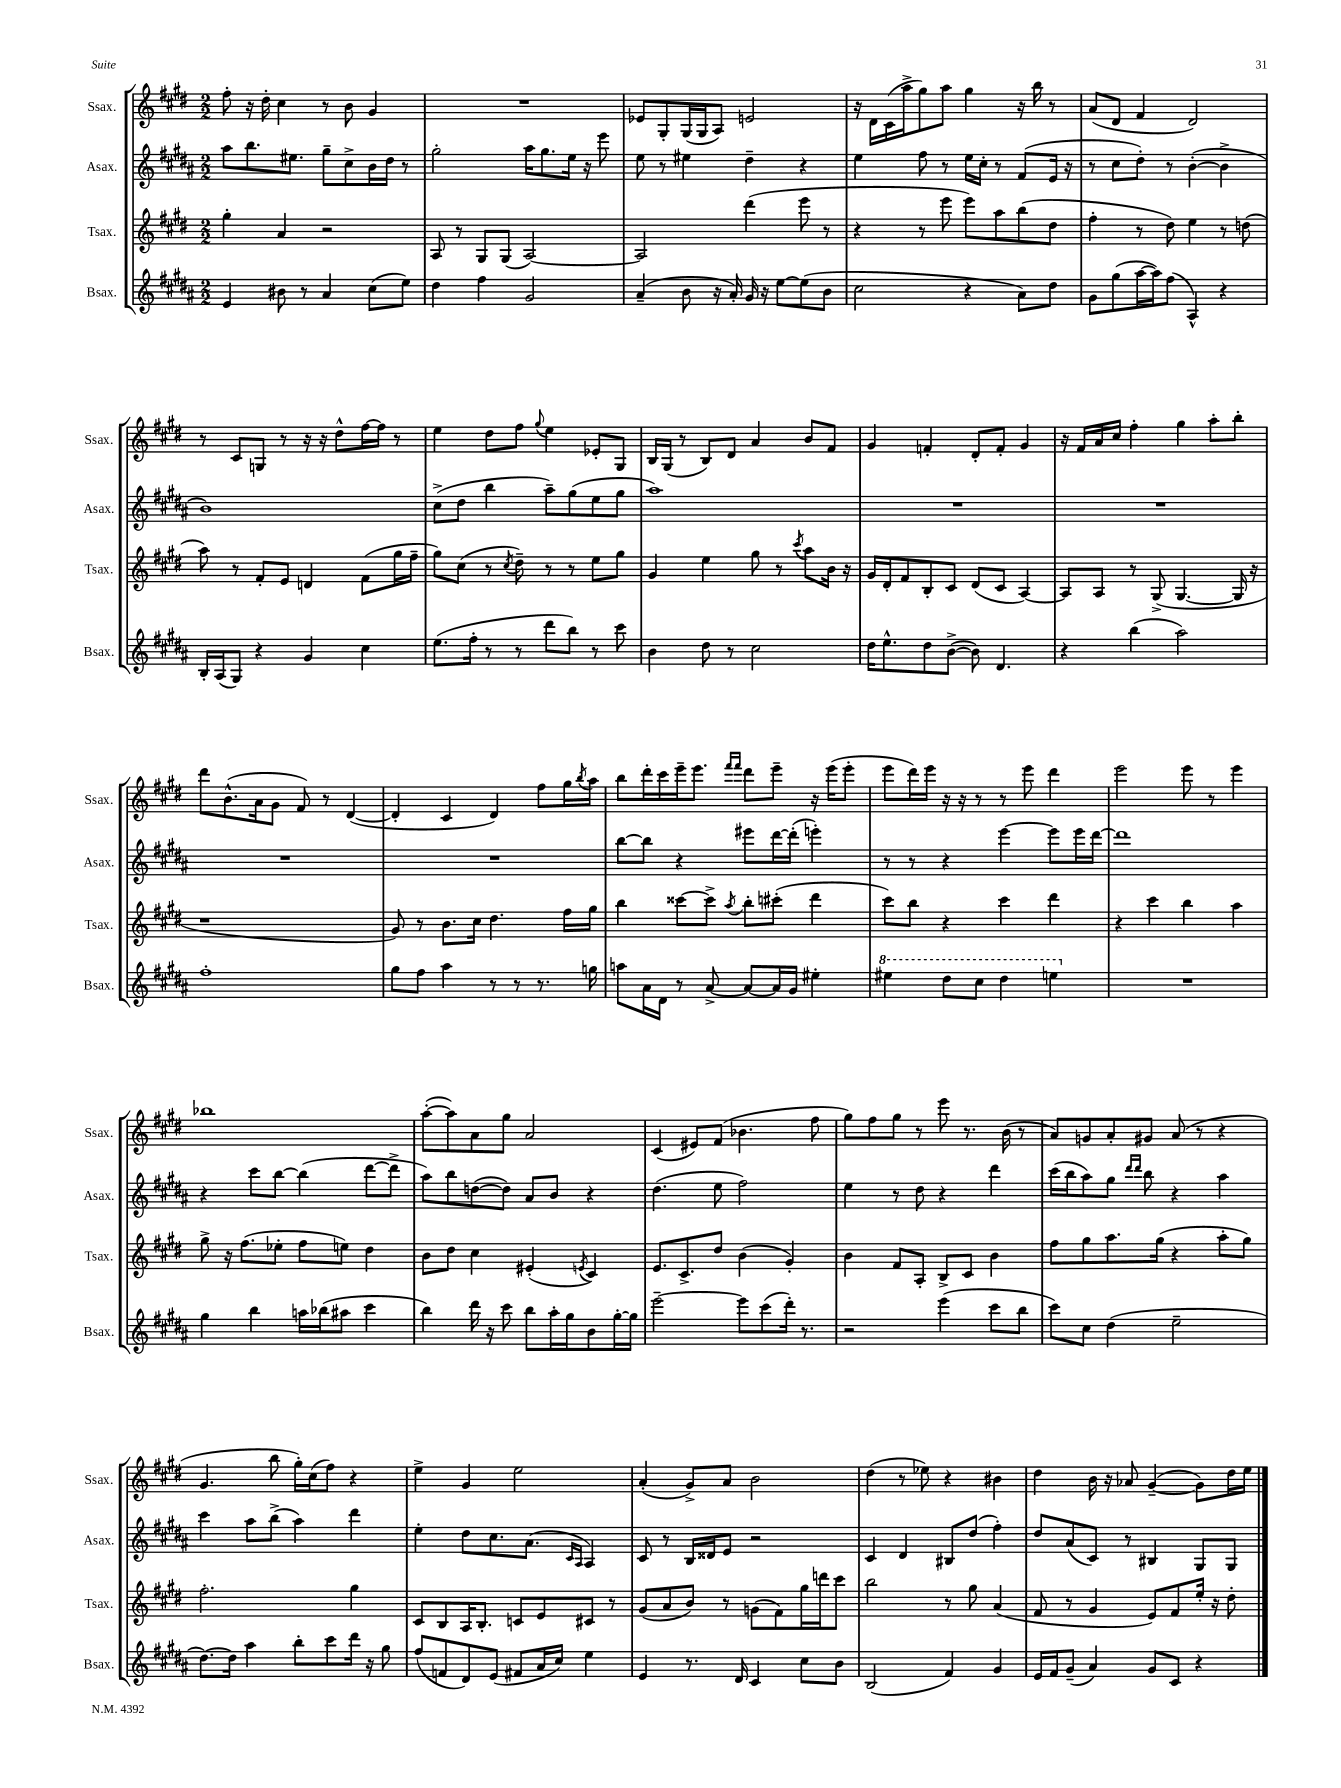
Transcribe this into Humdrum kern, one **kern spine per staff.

**kern	**kern	**kern	**kern
*staff4	*staff3	*staff2	*staff1
*clefG2	*clefG2	*clefG2	*clefG2
*k[f#c#g#d#a#]	*k[f#c#g#d#]	*k[f#c#g#d#a#]	*k[f#c#g#d#]
*M2/2	*M2/2	*M2/2	*M2/2
4e	4gg#'	8aa#	8ff#'
.	.	8.bb	16r
.	.	.	16dd#'
8b#	4a	.	4cc#
.	.	8.ee#	.
8r	.	.	.
4a#	2r	8gg#~	8r
.	.	8cc#^	8b
(8cc#	.	16b	4g#
.	.	16dd#	.
8ee)	.	8r	.
=	=	=	=
4dd#	8A	2gg#'	1r
.	8r	.	.
4ff#	8G#	.	.
.	(8G#	.	.
2g#	[2A)	16aa#	.
.	.	8.gg#	.
.	.	16ee	.
.	.	16r	.
.	.	8eee	.
=	=	=	=
(4a#~	2A]	8ee	8e-
.	.	8r	8G#'
8b	.	4ee#	(16G#
.	.	.	16G#
16r	.	.	8A)
16a#')	.	.	.
16g#	(4ddd#	4dd#~	2e
16r	.	.	.
[8ee	.	.	.
(8ee]	8eee	4r	.
8b	8r	.	.
=	=	=	=
2cc#	4r	4ee	16r
.	.	.	16d#
.	.	.	(16c#
.	.	.	16aa^
.	8r	8ff#	8gg#)
.	8eee	8r	8aa
4r	8eee)	16ee	4gg#
.	.	16cc#'	.
.	8aa	8r	.
8a#)	(8bb	(8f#	16r
.	.	.	16bb
8dd#	8dd#	16e	8r
.	.	16r	.
=	=	=	=
8g#	4ff#'	8r	(8a
(8gg#	.	8cc#	8d#
[16aa#	8r	8dd#')	4f#
16aa#])	.	.	.
(8ff#	8dd#)	8r	.
4A#^^)	4ee	([4b'	2d#)
4r	8r	4b^]	.
.	(8dd	.	.
=	=	=	=
16B'	8aa)	1b)	8r
(16A#	.	.	.
8G#)	8r	.	8c#
4r	8f#'	.	8G
.	8e	.	8r
4g#	4d	.	16r
.	.	.	16r
.	.	.	8dd#^^
4cc#	(8f#	.	[16ff#
.	.	.	16ff#]
.	16gg#	.	8r
.	16ff#~	.	.
=	=	=	=
(8.ee	8gg#)	(8cc#^	4ee
.	(8cc#	8dd#	.
16ff#'	.	.	.
8r	8r	4bb	8dd#
.	8qcc#	.	.
8r	8dd#~)	.	8ff#
.	.	.	8qqgg#
8ddd#	8r	8aa#~)	4ee
8bb)	8r	(8gg#	.
8r	8ee	8ee	8e-'
8ccc#	8gg#	8gg#	8G#
=	=	=	=
4b	4g#	1aa#)	16B
.	.	.	(16G#
.	.	.	8r
8dd#	4ee	.	8B)
8r	.	.	8d#
2cc#	8gg#	.	4a
.	8r	.	.
.	8qccc#	.	.
.	8aa	.	8b
.	16b	.	8f#
.	16r	.	.
=	=	=	=
16dd#	16g#	1r	4g#
8.ee^^	16d#'	.	.
.	8f#	.	.
8dd#	8B'	.	4f'
([8b^	8c#	.	.
8b])	(8d#	.	8d#'
4.d#	8c#	.	8f'
.	[4A)	.	4g#
=	=	=	=
4r	8A]	1r	16r
.	.	.	16f#
.	8A	.	16a
.	.	.	16cc#
(4bb	8r	.	4ff#'
.	(8G#^	.	.
2aa#)	[4.G#	.	4gg#
.	.	.	8aa'
.	16G#]	.	8bb'
.	16r	.	.
=	=	=	=
1ff#'	1r	1r	8ddd#
.	.	.	(8.b^^
.	.	.	16a
.	.	.	8g#
.	.	.	8f#)
.	.	.	8r
.	.	.	([4d#
=	=	=	=
8gg#	8g#)	1r	4d#']
8ff#	8r	.	.
4aa#	8.b	.	4c#
.	16cc#	.	.
8r	4.dd#	.	4d#)
8r	.	.	.
8.r	.	.	8ff#
.	16ff#	.	16gg#
.	.	.	8qbb
16gg	16gg#	.	16aa
=	=	=	=
8aa	4bb	[8bb	8bb
16a#	.	8bb]	16ddd#'
16d#	.	.	16ccc#
8r	[8ccc##	4r	16eee~
.	.	.	8.eee
[8a#^	8ccc##^]	.	.
.	.	.	16qqfff#
.	8qaa	.	16qqfff#
8a#_	8bb'	8eee#	8ddd#
16a#]	(8ccc#'	[16ddd#	8eee~
16g#	.	(16ddd#']	.
4ee#'	4ddd#	4eee')	16r
.	.	.	(16eee
.	.	.	8eee'
=	=	=	=
4eee#	8ccc#)	8r	8eee
.	8bb	8r	16ddd#)
.	.	.	16eee
8ddd#	4r	4r	16r
.	.	.	16r
8ccc#	.	.	8r
4ddd#	4ccc#	[4eee	8r
.	.	.	8eee
4eee	4ddd#	8eee]	4ddd#
.	.	16eee	.
.	.	[16ddd#	.
=	=	=	=
1r	4r	1ddd#]	2eee
.	4ccc#	.	.
.	4bb	.	8eee
.	.	.	8r
.	4aa	.	4eee
=	=	=	=
4gg#	8gg#^	4r	1bb-
.	16r	.	.
.	(8.ff#	.	.
4bb	.	8ccc#	.
.	8ee-'	[8bb	.
16aa	8ff#	(4bb]	.
(16bb-	.	.	.
8aa#	8ee)	.	.
4ccc#	4dd#	[8ddd#	.
.	.	8ddd#^]	.
=	=	=	=
4bb)	8b	8aa#)	([8aa'
.	8dd#	8bb	8aa])
16ddd#	4cc#	([8dd	8a
16r	.	.	.
8ccc#	.	8dd])	8gg#
8bb	(4e#'	8a#	2a
16aa#'	.	8b	.
16gg#	.	.	.
.	8qe	.	.
8b	4c#)	4r	.
[16gg#'	.	.	.
16gg#]	.	.	.
=	=	=	=
[2eee~	8.e	(4.dd#	(4c#
.	8.c#^	.	.
.	.	.	8e#)
.	8dd#	8ee	(8f#
8eee]	(4b	2ff#)	4.b-
(8ccc#	.	.	.
16ddd#')	4g#')	.	.
8.r	.	.	.
.	.	.	8ff#
=	=	=	=
2r	4b	4ee	8gg#)
.	.	.	8ff#
.	8f#	8r	8gg#
.	8A'	8dd#	8r
(4eee	8B^	4r	8eee
.	8c#	.	8.r
8ccc#	4b	4ddd#	.
.	.	.	(16b
8bb	.	.	8r
=	=	=	=
8ccc#)	8ff#	(16ccc#	8a)
.	.	16bb	.
8cc#	8gg#	8aa#)	8g
(4dd#	8.aa	8gg#	8a'
.	.	16qqddd#	.
.	.	16qqddd#	.
.	.	8bb	8g#
.	(16gg#	.	.
2ee~	4r	4r	(8a
.	.	.	8r
.	8aa'	4aa#	4r
.	8gg#)	.	.
=	=	=	=
[8.dd#)	2.ff#'	4ccc#	4.g#
16dd#]	.	.	.
4aa#	.	8aa#	.
.	.	(8bb^	8bb
8bb'	.	4aa#)	16gg#')
.	.	.	(16cc#
8ccc#	.	.	8ff#)
16ddd#	4gg#	4ddd#	4r
16r	.	.	.
8gg#	.	.	.
=	=	=	=
(8ff#	8c#	4ee'	4ee^
8f	8B	.	.
8d#)	16A	8dd#	4g#
.	8.B'	.	.
(8e	.	8.cc#	.
8f#	8c	.	2ee
.	.	(8.a#	.
16a#	8e	.	.
16cc#)	.	.	.
.	.	16qqc#	.
.	.	16qqA#	.
4ee	8c#	4A#)	.
.	8r	.	.
=	=	=	=
4e	(8g#	8c#	(4a'
.	8a	8r	.
8.r	8b)	16B	8g#^)
.	.	16d##	.
.	8r	8e	8a
16d#	.	.	.
4c#	(8g	2r	2b
.	8f#)	.	.
8cc#	16gg#	.	.
.	16ddd	.	.
8b	8ccc#	.	.
=	=	=	=
(2B	2bb	4c#	(4dd#
.	.	4d#	8r
.	.	.	8ee-)
4f#)	8r	8B#	4r
.	8gg#	(8dd#	.
4g#	(4a	4ff#')	4b#
=	=	=	=
16e	8f#	8dd#	4dd#
16f#	.	.	.
(8g#~	8r	(8a#	.
4a#)	4g#	8c#)	16b
.	.	.	16r
.	.	8r	8a-
8g#	8e)	4B#	([4g#~
8c#	8f#	.	.
4r	16ee'	8G#	8g#])
.	16r	.	.
.	8dd#'	8G#	16dd#
.	.	.	16ee
==	==	==	==
*-	*-	*-	*-
